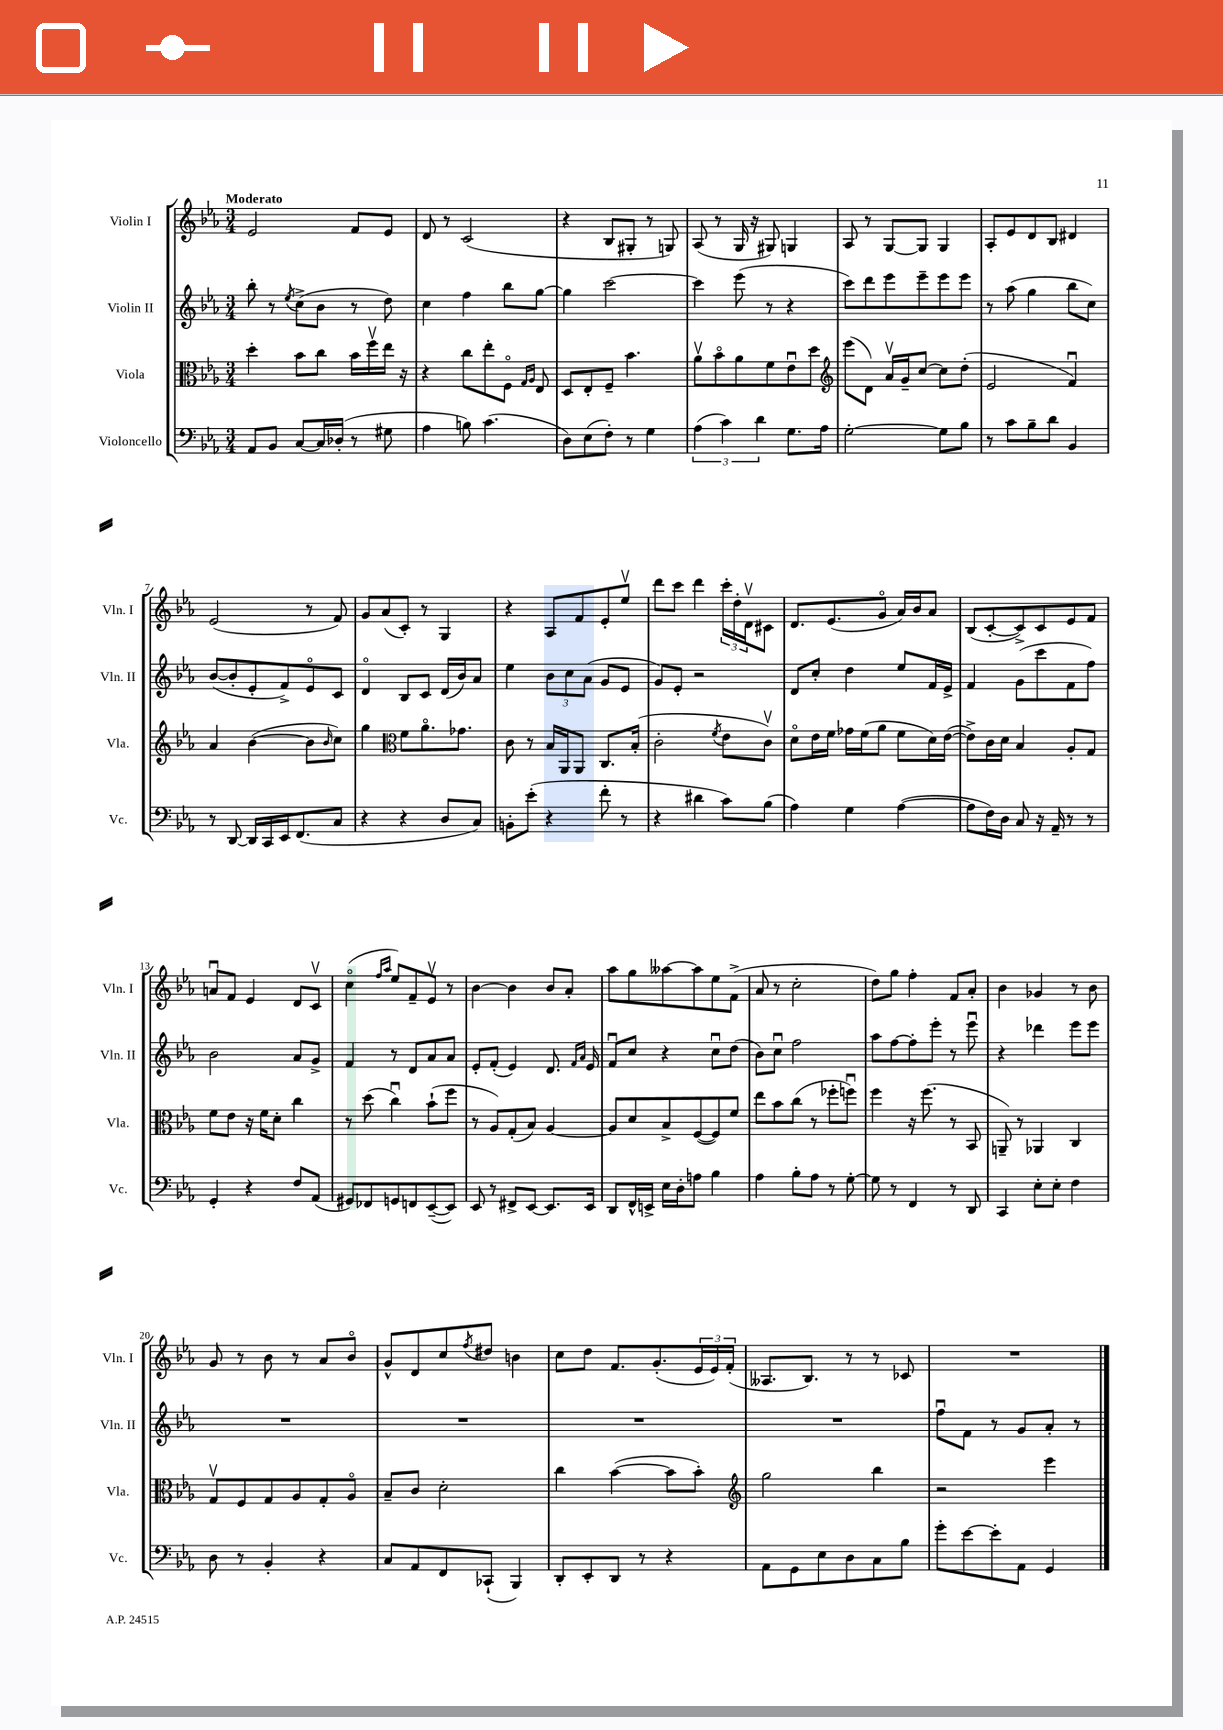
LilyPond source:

<<
\new StaffGroup <<
\new Staff = "s0" \with { instrumentName = "Violin I" shortInstrumentName = "Vln. I" } {
    \clef treble \key ees \major \numericTimeSignature \time 3/4 \tempo "Moderato"
    ees'2 f'8 ees'8 |
    d'8 r8 c'2( |
    r4 bes8 gis8-. r8 g8) |
    aes8( r8 g16 r16 gis8) g4 |
    aes8 r8 g8~ g8 g4 |
    aes8-. ees'8 d'8 bes8 dis'4 |
    ees'2( r8 f'8) |
    g'8 aes'8( c'8-.) r8 g4 |
    r4 aes8 f'8 ees'8-. ees''8\upbow |
    d'''8 c'''8 d'''4 \tuplet 3/2 { c'''16-. d''16-. d'16\upbow } cis'8 |
    d'8. ees'8.( g'8\flageolet aes'16) bes'16 aes'8 |
    bes8( c'8~-. c'8->) c'8 ees'8 f'8 |
    a'8\downbow f'8 ees'4 d'8 c'8\upbow |
    c''4\flageolet( \grace { f''16 aes''16 } ees''8) f'8-- ees'8\upbow r8 |
    bes'4~ bes'4 bes'8 aes'8-. |
    aes''8 g''8 aeses''8~ aeses''8 ees''8 f'8->( |
    aes'8 r8 c''2-. |
    d''8) g''8 f''4-. f'8 aes'8-. |
    bes'4 ges'4 r8 bes'8 |
    g'8 r8 bes'8 r8 aes'8 bes'8\flageolet |
    g'8-^ d'8 c''8 \acciaccatura { f''8 } dis''8 b'4 |
    c''8 d''8 f'8. g'8.-.( \tuplet 3/2 { ees'16 ees'16) f'16-.( } |
    aeses8. bes8.) r8 r8 ces'8 |
    R2. \bar "|." |
}
\new Staff = "s1" \with { instrumentName = "Violin II" shortInstrumentName = "Vln. II" } {
    \clef treble \key ees \major \numericTimeSignature \time 3/4
    bes''8-. r8 \acciaccatura { ees''8 } c''8->( bes'8 r8 d''8) |
    c''4 f''4 bes''8 g''8~ |
    g''4 c'''2~ |
    c'''4 ees'''8( r8 r4 |
    c'''8) d'''8 ees'''8 ees'''8-- ees'''8 ees'''8 |
    r8 aes''8( g''4 bes''8 c''8) |
    bes'8~( bes'8-. ees'8-. f'8->) ees'8\flageolet c'8 |
    d'4\flageolet bes8 c'8 d'16( bes'16) aes'8 |
    ees''4 \tuplet 3/2 { bes'8 c''8 aes'8( } g'8 ees'8 |
    g'8) ees'8-. r2 |
    d'8 c''8-. d''4 ees''8 f'16 ees'16-> |
    f'4 g'8( c'''8 f'8 f''8) |
    bes'2 aes'8 g'8-> |
    f'4 r8 d'8 aes'8 aes'8 |
    ees'8-. f'8-.( ees'4) d'8. \grace { f'16 aes'16 } ees'16 |
    f'8\downbow c''8 r4 c''8\downbow d''8( |
    bes'8) c''8\downbow f''2 |
    aes''8 f''8~ f''8-. ees'''8-. r8 ees'''8\downbow |
    r4 des'''4 ees'''8 ees'''8 |
    R2. |
    R2. |
    R2. |
    R2. |
    f''8\downbow f'8 r8 g'8 aes'8-. r8 \bar "|." |
}
\new Staff = "s2" \with { instrumentName = "Viola" shortInstrumentName = "Vla." } {
    \clef alto \key ees \major \numericTimeSignature \time 3/4
    d''4-. bes'8 c''8 bes'16 f''16\upbow ees''16 r16 |
    r4 c''8 ees''8-. f8\flageolet \grace { g16 aes16 } ees8 |
    d8 ees8-. f8-- bes'4. |
    aes'8\upbow bes'8\flageolet aes'8 f'8 ees'8\downbow d''8 |
    \clef treble ees'''8( d'8) aes'16\upbow g'16-- c''8~ c''8 d''8-.( |
    ees'2 f'4\downbow) |
    aes'4 bes'4~( bes'8 \grace { bes'16 } c''8) |
    g''4 \clef alto f'8 aes'8.\flageolet ges'8. |
    c'8 r8 bes16 aes,16 aes,8 c8. bes16-.( |
    c'2-. \acciaccatura { f'8 } ees'8 c'8\upbow) |
    d'8\flageolet ees'16 f'16 ges'16 f'16( aes'8 f'8 d'16) ees'16~( |
    ees'8->) c'16 d'16 bes4 aes8-. g8 |
    f'8 ees'8 r16 f'16 d'8-. c''4 |
    r8 d''8( c''4\downbow) bes'8-!( f''8 |
    r8 aes8) g8-.( bes8) aes4~ |
    aes8 d'8 bes8-> f8~( f8) f'8 |
    ees''8 bes'8 c''8( r8 fes''8-. f''8\downbow) |
    f''4 r16 f''8.( r8 bes,8 |
    a,8--) r8 aes,4 c4 |
    g8\upbow f8 g8 aes8 g8-. aes8\flageolet |
    bes8-- c'8 d'2-. |
    c''4 bes'4~( bes'8 bes'8-.) |
    \clef treble g''2 bes''4 |
    r2 ees'''4 \bar "|." |
}
\new Staff = "s3" \with { instrumentName = "Violoncello" shortInstrumentName = "Vc." } {
    \clef bass \key ees \major \numericTimeSignature \time 3/4
    aes,8 bes,8 c8~ c16 des16-.( r8 gis8 |
    aes4 b8) c'4.( |
    d8) ees8( f8-.) r8 g4 |
    \tuplet 3/2 { aes4( c'4) d'4 } g8. aes16 |
    g2~-. g8 bes8 |
    r8 c'8 bes8-- d'8 bes,4 |
    r8 d,8~ d,16 c,16 ees,16 f,8.( c8 |
    r4 r4 d8 c8) |
    b,8-. ees'8-.( r4 f'8-. r8 |
    r4 dis'4 c'8) bes8( |
    aes4) g4 aes4~( |
    aes8 f16) d16 c8 r16 aes,16-- r8 r8 |
    g,4-. r4 f8 aes,8( |
    gis,8) fes,8 g,8 f,8 ees,8~--( ees,8) |
    ees,8 r8 fis,8-> ees,8~ ees,8. ees,16 |
    d,8 f,16-^ e,16-> ees16 d16-. a8 bes4 |
    aes4 bes8-. aes8 r8 g8~-. |
    g8 r8 f,4 r8 d,8 |
    c,4 ees8-. ees8-. f4 |
    d8 r8 bes,4-. r4 |
    c8 aes,8 f,8 ces,8-!( bes,,4) |
    d,8-. ees,8-. d,8 r8 r4 |
    aes,8 g,8 ees8 d8 c8 bes8 |
    g'8-. ees'8~ ees'8-. aes,8 g,4 \bar "|." |
}
>>
>>
